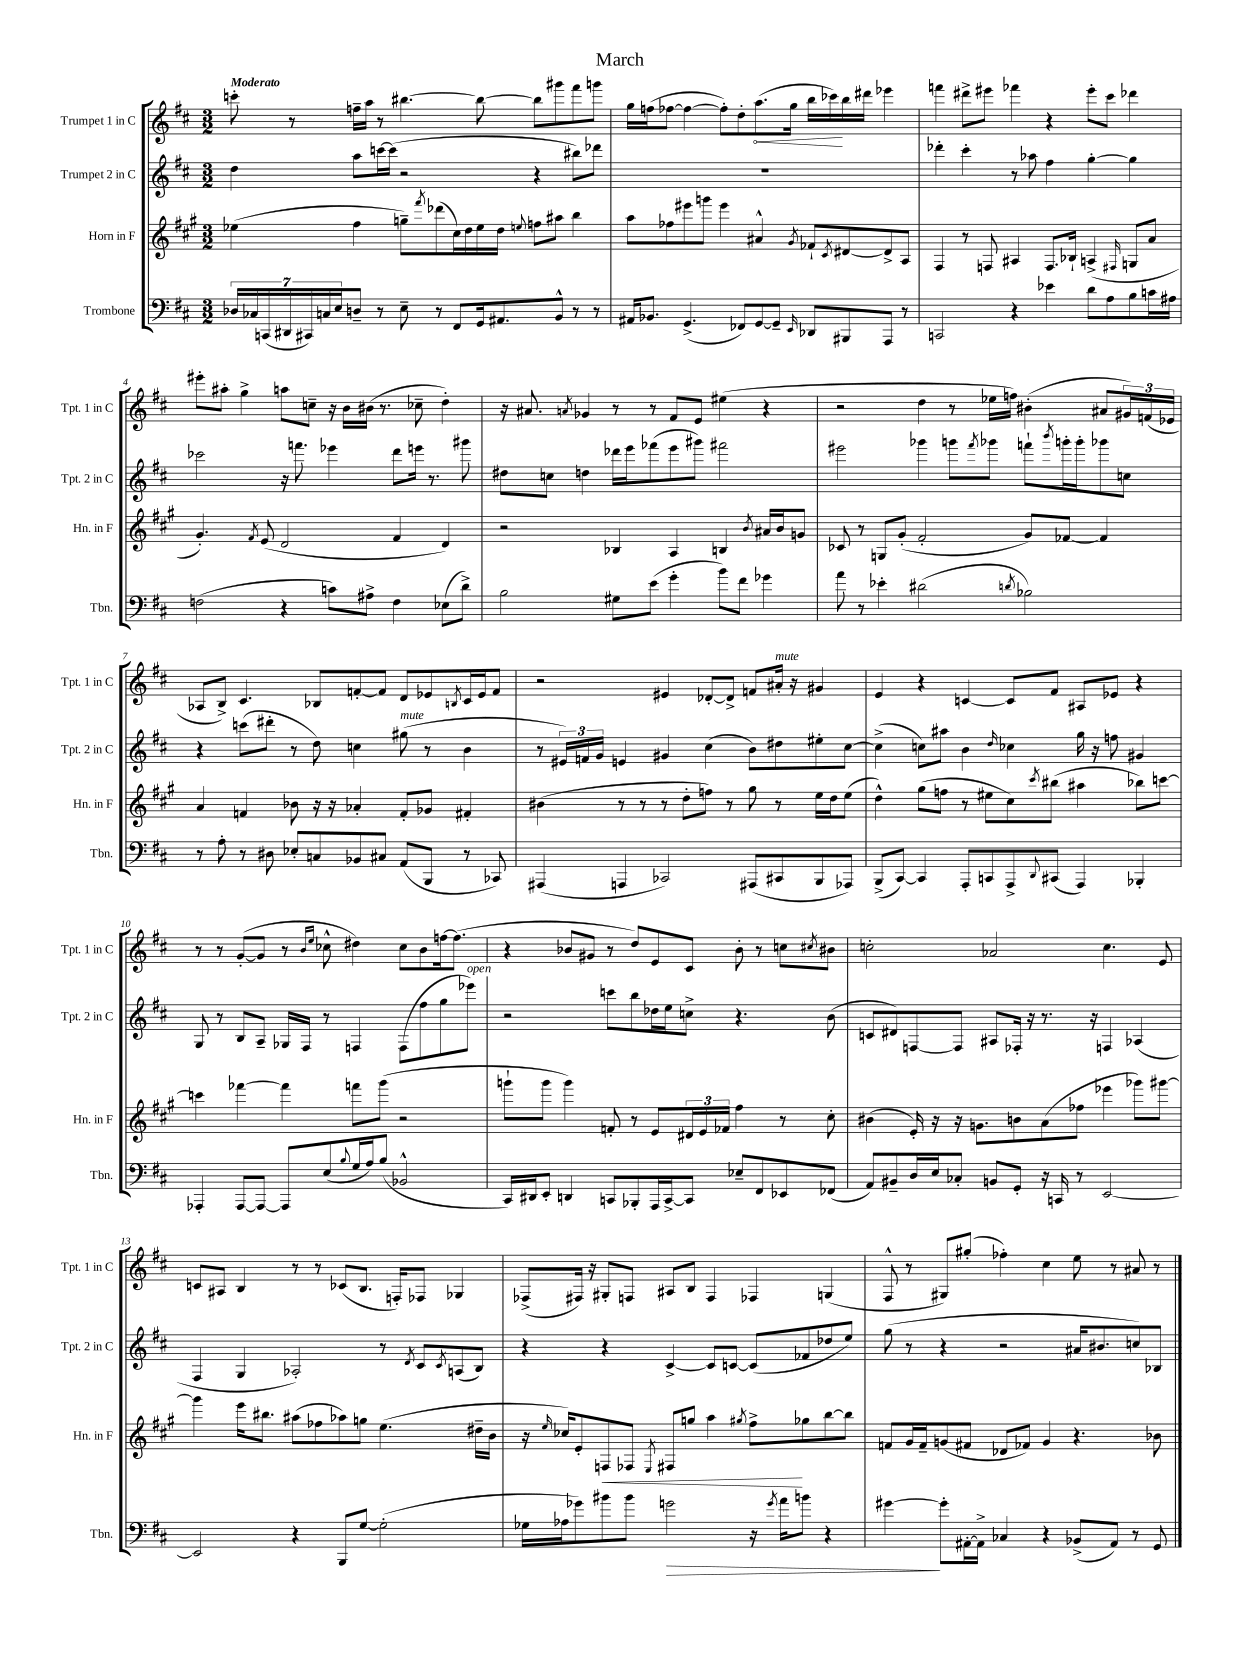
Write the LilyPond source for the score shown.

\header { title = "March" }
<<
\new StaffGroup <<
\new Staff = "s0" \with { instrumentName = "Trumpet 1 in C" shortInstrumentName = "Tpt. 1 in C" } {
    \clef treble \key d \major \numericTimeSignature \time 3/2 \tempo "Moderato"
    c'''8-. r8 f''16-- a''16 r8 bis''4.~ bis''8~ bis''8 gis'''8 fis'''8 g'''8 |
    g''16 f''16( fes''8~ fes''4~ fes''8-.) d''8-. \once \override Hairpin.circled-tip = ##t a''8.\<( g''16 b''16 ces'''16\!) b''16 dis'''16 ees'''4 |
    f'''4 dis'''8-> eis'''8 fes'''4 r4 eis'''8-. cis'''8 des'''4 |
    eis'''8-. ais''8-. g''4-> a''8 c''8-- r16 b'16 bis'16( r8. ces''8-- d''4-.) |
    r16 ais'8. \acciaccatura { a'8 } ges'4 r8 r8 fis'8 e'8 eis''4( r4 |
    r2 d''4 r8 ees''16 f''16) bis'4-.( ais'8 \tuplet 3/2 { gis'16) f'16( ees'16 } |
    aes8 b8->) cis'4. bes8 f'8~-. f'8 d'8 ees'8 \acciaccatura { b8 } cis'16 ees'16 f'8 |
    r2 eis'4 des'8~-. des'8-> f'8 ais'16-.^\markup { \italic "mute" } r16 gis'4 |
    e'4 r4 c'4~ c'8 fis'8 ais8 ees'8 r4 |
    r8 r8 g'8~-.( g'8 r8 \grace { b'16 e''16 } ces''8-^ dis''4) ces''8 b'8 f''16~ f''8.( |
    r4 bes'8 gis'8 r8 d''8) e'8 cis'8 bes'8-. r8 c''8 \acciaccatura { cis''8 } bis'8 |
    c''2-. aes'2 c''4. e'8 |
    c'8 ais8 b4 r8 r8 ces'8( b8. f16-.) fes8 ges4 |
    fes8->( fis16) r16 gis8-. f8 ais8 b8 f4 fes4 g4( |
    fis8-^ r8 gis8) gis''8-.( fes''4-.) cis''4 e''8 r8 ais'8 r8 \bar "|." |
}
\new Staff = "s1" \with { instrumentName = "Trumpet 2 in C" shortInstrumentName = "Tpt. 2 in C" } {
    \clef treble \key d \major \numericTimeSignature \time 3/2
    d''4 a''8 c'''16~ c'''16( r2 r4 bis''8) des'''8 |
    R1. |
    des'''4-. cis'''4-. r8 aes''8 fis''4 g''4~-. g''4 |
    ces'''2 r16 f'''8. ees'''4 d'''8 e'''16 r8. gis'''8 |
    dis''8 c''8 d''4 des'''16 e'''16 fes'''8( e'''8 gis'''8) fis'''2 |
    eis'''2 ges'''4 g'''8 \acciaccatura { fis'''8 } ges'''8 f'''8-! \acciaccatura { b'''8 } g'''16-. g'''16-. ges'''8 c''8 |
    r4 c'''8( dis'''8-. r8 d''8) c''4 gis''8^\markup { \italic "mute" }( r8 b'4 |
    r8 \tuplet 3/2 { eis'16) f'16 g'16 } e'4 gis'4 cis''4( b'8) dis''8 eis''8-. cis''8~ |
    cis''4->( c''8) ais''8 b'4 \grace { d''16 } ces''4 g''16 r16 f''8 gis'4 |
    g8 r8 b8 a8-- ges16 fis16 r8 f4 f8( fis''8 g''8 ees'''8^\markup { \italic "open" }) |
    r2 c'''8 b''8 des''16 e''16 c''8-> r4. b'8( |
    c'8 dis'8) f8~ f8 ais8 fes16-. r16 r8. r16 f4 aes4( |
    fis4 g4 aes2-.) r8 \acciaccatura { d'8 } cis'8 \acciaccatura { cis'8 } a8( b8) |
    r4 r4 cis'4~-> cis'8 c'8~ c'8( fes'8 des''8 e''8) |
    g''8( r8 r4 r2 ais'16 bis'8. c''8) bes8 \bar "|." |
}
\new Staff = "s2" \with { instrumentName = "Horn in F" shortInstrumentName = "Hn. in F" } {
    \clef treble \key a \major \numericTimeSignature \time 3/2
    ees''4( fis''4 g''8--) \acciaccatura { fis'''8 } des'''8( cis''16) d''16 ees''16 d''16 \appoggiatura { e''8 } f''8 ais''8 b''4 |
    a''8 fes''8 eis'''8 g'''8 eis'''4 ais'4-^ \acciaccatura { gis'8 } fes'8-! \acciaccatura { cis'8 } dis'8~ dis'8-> a8 |
    fis4 r8 f8 ais4 f8. bes16-! a4->( \grace { fis16 } g8 a'8 |
    gis'4.-.) \acciaccatura { fis'8 } e'8( d'2 fis'4 d'4) |
    r2 bes4 a4 b4 \acciaccatura { b'8 } ais'16 b'16 g'8 |
    ces'8 r8 g8 gis'8-.( fis'2-. gis'8) fes'8~ fes'4 |
    a'4 f'4 bes'8 r16 r16 aes'4-. f'8-. ges'8 fis'4-. |
    bis'4( r8 r8 r8 d''8-. f''8) r8 gis''8 r8 e''16 d''16 e''8( |
    d''4-^) gis''8( f''8 r8 eis''8 cis''8) \acciaccatura { cis'''8 } bis''8( ais''4 bes''8) c'''8~ |
    c'''4 fes'''4~ fes'''4 f'''8 gis'''8( r2 |
    g'''8-! g'''8 g'''4) f'8-. r8 e'8 \tuplet 3/2 { dis'16 e'16 fes'16 } fis''4 r8 cis''8-. |
    bis'4( e'16-.) r16 r16 g'8. b'8 a'8( fes''8 ees'''4 ges'''8) gis'''8~ |
    gis'''4 e'''16 bis''8. ais''8( fes''8 aes''8) g''8 e''4.( dis''16-- b'16 |
    r16 \grace { e''16 } ces''16) e'8-. f8\< fes8 \acciaccatura { e8 } fis8 g''8 a''4 \acciaccatura { gis''8 } fis''8->\! ges''8 b''8~ b''8 |
    f'8 gis'16 f'16-- g'8( fis'8 des'8 fes'8) g'4 r4. bes'8 \bar "|." |
}
\new Staff = "s3" \with { instrumentName = "Trombone" shortInstrumentName = "Tbn." } {
    \clef bass \key d \major \numericTimeSignature \time 3/2
    \tuplet 7/4 { des16 ces16 c,16( dis,16 cis,16) c16 e16 } d8-- r8 e8-- r8 fis,8 g,16 ais,8. b,8-^ r8 r8 |
    ais,16 bes,8. g,4.->( fes,8) g,8~ g,8-- \grace { e,16 } des,8 bis,,8 a,,8 r8 |
    c,2 r4 ees'4 d'8 a8 b8 c'16 ais16 |
    f2( r4 c'8) ais8-> f4 ees8( d'8->) |
    b2 gis8 e'8( g'4-. b'8) fis'8 ges'4 |
    a'8 r8 ees'4-. dis'2( \acciaccatura { d'8 } bes2) |
    r8 a8-. r8 dis8 ees8-. c8 bes,8 cis8 a,8( b,,8 r8 ces,8) |
    ais,,4( a,,4 ces,2) ais,,8( cis,8 b,,8 aes,,8) |
    b,,8->( cis,8~) cis,4 a,,8-. c,8 a,,8-> \appoggiatura { d,8 } cis,8( a,,4) bes,,4-. |
    aes,,4-. aes,,8~ aes,,8~ aes,,8 e8( \appoggiatura { b8 } g16 a16) b8( bes,2-^ |
    cis,16) dis,16 e,8-. d,4 c,8 bes,,8-. a,,16 c,16~-> c,8 ees8-- fis,8 ees,8 fes,8( |
    a,8) bis,8-- d16 e16 ces8-. b,8 g,8-. r16 c,16 r8 e,2~ |
    e,2 r4 b,,8 g8~ g2-.( |
    ges16 aes16 ges'8) bis'8 bis'8 g'2\> r16 \acciaccatura { g'8 } a'16 b'8 r4 |
    gis'4~\! gis'8-. ais,16~-. ais,16-> ces4 r4 bes,8->( ais,8) r8 g,8 \bar "|." |
}
>>
>>
